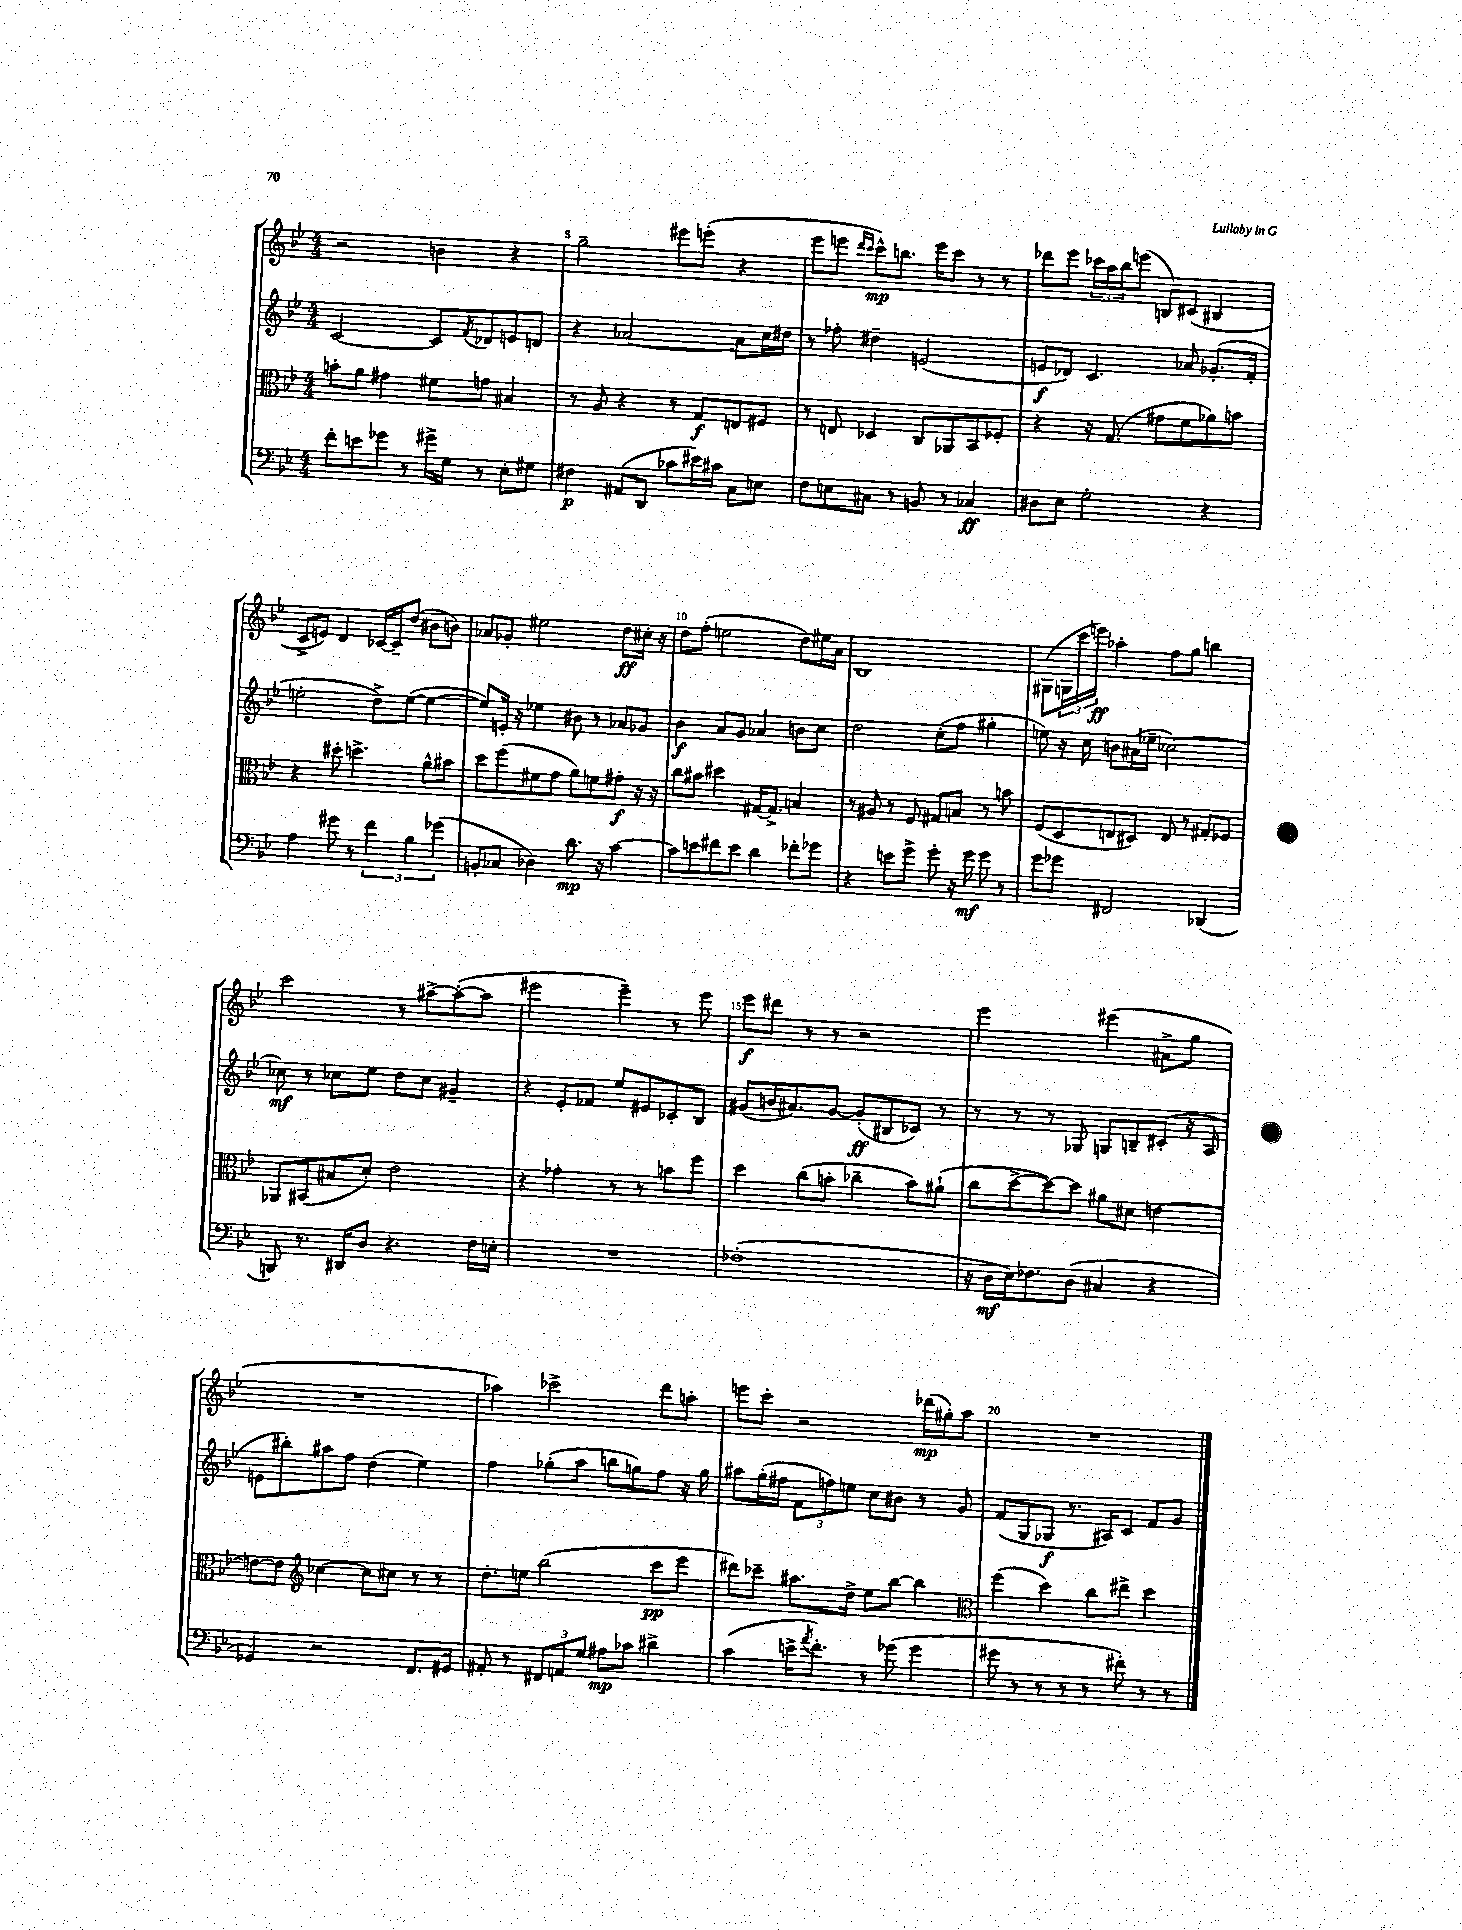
<<
\new StaffGroup <<
\new Staff = "s0" {
    \clef treble \key bes \major \numericTimeSignature \time 4/4
    r2 b'4 r4 |
    g''2-- eis'''8 e'''8-.( r4 |
    ees'''8 e'''8 \grace { d'''16 c'''16 } c'''8-^\mp) b''8. e'''16 c'''8 r8 r8 |
    des'''8 ees'''8 \tuplet 3/2 { ces'''16 a''16 bes''16 } e'''8( b8) cis'8( bis4 |
    c'8-> e'8) d'4 ces'16~ ces'16-- d''8( bis'8 b'8) |
    aes'8 ges'8-. eis''2 d''8\ff cis''16-. r16 |
    d''8 f''8-.( e''2 d''8) eis''16 a'16 |
    bes1 |
    gis8( \tuplet 3/2 { g16 c'''16 e'''16\ff) } aes''4-. f''8 g''8 b''4 |
    c'''2 r8 ais''8~-> ais''8~-.( ais''8 |
    eis'''2 eis'''4--) r8 eis'''8 |
    ees'''8\f dis'''8 r8 r8 r2 |
    ees'''2 eis'''4( ais'8-> g''8 |
    R1 |
    aes''4) ces'''2-> d'''8 a''8-. |
    e'''8 c'''8-. r2 des'''16\mp( gis''16-.) a''8 |
    R1 \bar "|." |
}
\new Staff = "s1" {
    \clef treble \key bes \major \numericTimeSignature \time 4/4
    c'2~ c'8 \acciaccatura { f'8 } des'8 e'8 d'8 |
    r4 aes'2~ aes'8 c''16 dis''16 |
    r8 fes''8-. dis''4-- e'2( |
    e'8\f des'8) c'4. aes'8 ges'8.-.( f'16-. |
    e''2-. d''8->) e''8~( e''4~ |
    e''8) e'16-. r16 ees''4 bis'8 r8 aes'8 ges'8 |
    bes'4\f a'8 g'8 aes'4 b'8 c''8 |
    d''2 c''8-.( f''8 gis''4-. |
    e''8) r16 c''16 b'8 ais'16( ees''16-- ces''2~) |
    ces''8\mf r8 ces''8 ees''8 d''8 ces''8 gis'4-- |
    r4 ees'8-. fes'8 ees''8 eis'8 ces'8-. bes8 |
    gis'8( b'16 ais'8.) gis'8~ gis'8-.\ff( bis8 ces'8) r8 |
    r8 r8 r8 ges8 g8 b8-- cis'8-.( r16 a16 |
    e'8 bis''8-.) ais''8 f''8 d''4( ees''4) |
    f''4 ges''8-.( a''8 b''8 g''8) f''8 r16 g''16 |
    ais''8 g''16-.( fis''16 \tuplet 3/2 { f'8 f''8) e''8 } c''8 bis'8 r8 g'8 |
    f'8( g8 ges8\f r8. ais16) c'8 f'8 g'8 \bar "|." |
}
\new Staff = "s2" {
    \clef alto \key bes \major \numericTimeSignature \time 4/4
    b'8-. a'8 gis'4 fis'8 g'8 bis4 |
    r8 a8 r4 r8 g8\f e8 fis8 |
    r8 e8 des4 c8 aes,8 bes,8 fes8-. |
    r4 r16 g8.( gis'8 f'8 aes'8) b'8 |
    r4 dis''8-. d''4.-> a'8-^ bis'8 |
    d''8 f''8( fis'8 g'8 a'8) f'8 gis'8-.\f r16 r16 |
    c''8 bis'8 dis''4 gis16~ gis8.-> b4 |
    r8 ais8 r8 f8 gis8 b8 r8 b'8 |
    f8( d8 e8 dis8) e8 r8 gis8-. fes8 |
    aes,8 bis,8( bis8 d'8-.) ees'2 |
    r4 ges'4-. r8 r8 b'8 f''8 |
    d''4 c''8( b'8-. ces''4-- b'8) ais'8-!( |
    c''8 d''8~-> d''8~) d''8 ais'8 dis'8 e'4~ |
    e'8~ e'8 \clef treble ces''4~ ces''8 cis''8 r8 r8 |
    d''8.-. e''16 bes''2( c'''8\pp ees'''8 |
    dis'''8) ces'''8-- ais''8. d''16-> ees''8 bes''8~ bes''4 |
    \clef alto f''4( d''4) c''8 eis''8-> d''4 \bar "|." |
}
\new Staff = "s3" {
    \clef bass \key bes \major \numericTimeSignature \time 4/4
    f'8-. e'8 ges'8 r8 gis'16-> g16 r8 ees8-. gis8 |
    fis4\p ais,8( d,8 ces'8 eis'16) cis'16 c8 e8 |
    f8 e8 cis8 r8 b,8 r8 ces4\ff |
    dis8 ees8 g2-. r4 |
    a4 gis'8 r8 \tuplet 3/2 { f'4 bes4 ges'4( } |
    b,8-. ces8 des4) d'8.\mp r16 c'4~ |
    c'8 e'8 fis'8 e'8 d'4 fes'8-. ges'8 |
    r4 e'8 g'8-> g'8-. r16 g'16\mf g'8 r8 |
    g'8 ges'8 fis,2 des,4( |
    b,,8) r8. dis,16 d8 r4. f16 e16-. |
    R1 |
    fes1-.( |
    r16 d16\mf ees16) fes8. d8( cis4 r4 |
    ges,4) r2 f,8. gis,16 |
    ais,8-. r8 \tuplet 3/2 { fis,8 a,8 g8 } ais8\mp ces'8 dis'4-> |
    c'4( e'16-> \acciaccatura { a'8 } f'8.-.) r8 ges'8( ges'4 |
    gis'8 r8 r8 r8 r8 fis'8-.) r8 r8 \bar "|." |
}
>>
>>
\layout { \context { \Score currentBarNumber = #4 \override BarNumber.break-visibility = ##(#f #t #t) barNumberVisibility = #(every-nth-bar-number-visible 5) } }
